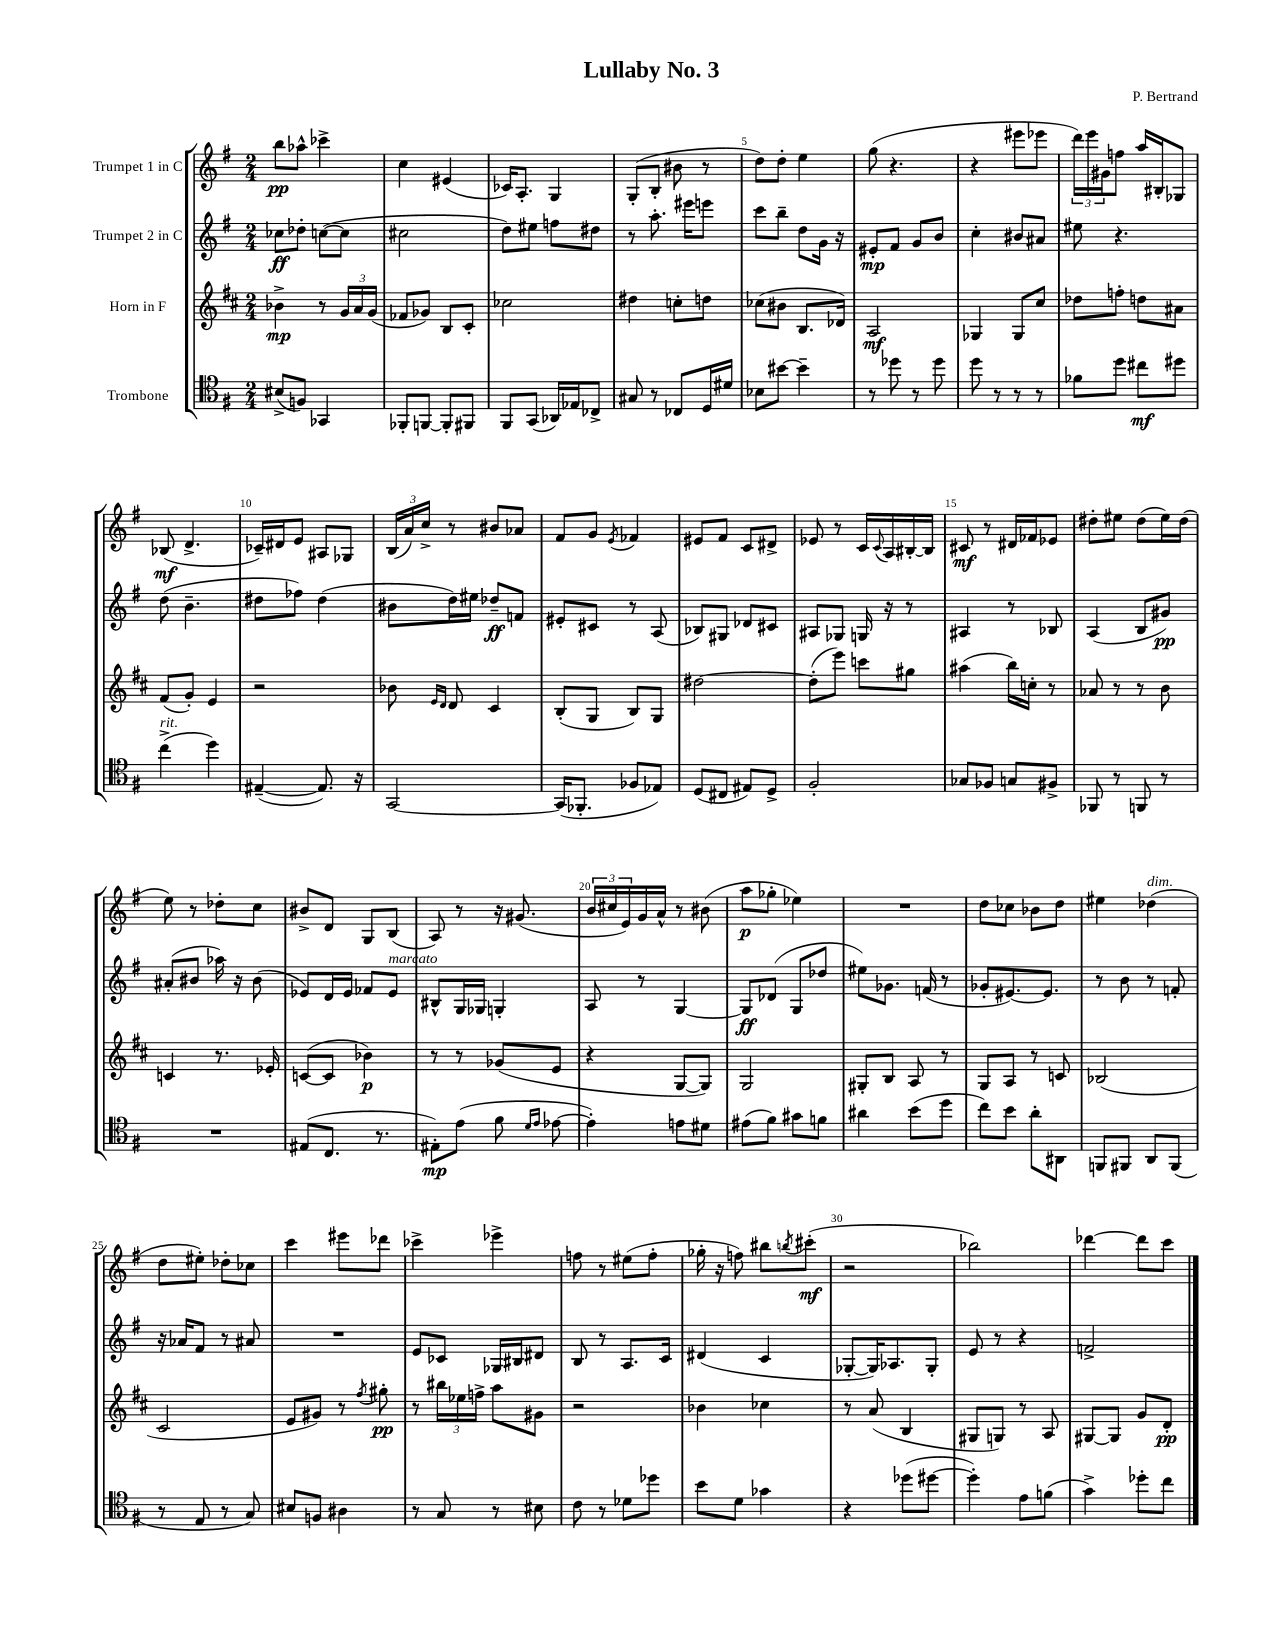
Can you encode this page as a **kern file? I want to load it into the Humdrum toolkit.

**kern	**dynam	**kern	**dynam	**kern	**dynam	**kern	**dynam
*part4	*part4	*part3	*part3	*part2	*part2	*part1	*part1
*staff4	*staff4	*staff3	*staff3	*staff2	*staff2	*staff1	*staff1
*I"Trombone	*	*I"Horn in F	*	*I"Trumpet 2 in C	*	*I"Trumpet 1 in C	*
*clefC4	*	*clefG2	*	*clefG2	*	*clefG2	*
*k[f#]	*	*k[f#c#]	*	*k[f#]	*	*k[f#]	*
*M2/4	*	*M2/4	*	*M2/4	*	*M2/4	*
=1	=1	=1	=1	=1	=1	=1	=1
(8B#X^/L	.	4b-X^\	mp	8cc-X\L	ff	8bb\L	pp
8Fn/J)	.	.	.	8dd-X'\J	.	8aa-X^^\J	.
4GG-X/	.	8r	.	([8ccn\L	.	4ccc-X^\	.
.	.	24g/LL	.	8cc\J]	.	.	.
.	.	24a/	.	.	.	.	.
.	.	(24g/JJ	.	.	.	.	.
=2	=2	=2	=2	=2	=2	=2	=2
8FF-X'/L	.	8f-X/L	.	2cc#X\	.	4cc\	.
[8FFn/J	.	8g-X/J)	.	.	.	.	.
8FF'/L]	.	8B/L	.	.	.	(4e#X/	.
8FF#X/J	.	8c#'/J	.	.	.	.	.
=3	=3	=3	=3	=3	=3	=3	=3
8FF#/L	.	2cc-X\	.	8dd\L)	.	16c-X/KL)	.
.	.	.	.	.	.	8.A'/J	.
(8GG/J	.	.	.	8ee#X\J	.	.	.
16AA-X/LL)	.	.	.	8ffn\L	.	4G/	.
16E-X/J	.	.	.	.	.	.	.
8C-X^/J	.	.	.	8dd#X\J	.	.	.
=4	=4	=4	=4	=4	=4	=4	=4
8G#X/	.	4dd#X\	.	8r	.	(8G'/L	.
8r	.	.	.	8.aa'\	.	8B'/J	.
8C-X/L	.	8ccn'\L	.	.	.	8b#X\	.
.	.	.	.	16eee#X\KL	.	.	.
16D/L	.	8ddn\J	.	8eeen\J	.	8r	.
16d#X/JJ	.	.	.	.	.	.	.
=5	=5	=5	=5	=5	=5	=5	=5
8B-X\L	.	(8cc-X\L	.	8ccc\L	.	8dd\L)	.
[8b#X\J	.	8b#X\J	.	8bb~\J	.	8dd'\J	.
4b#~\]	.	8.B/L	.	8dd\L	.	4ee\	.
.	.	.	.	16g\Jk	.	.	.
.	.	16d-X/Jk)	.	16r	.	.	.
=6	=6	=6	=6	=6	=6	=6	=6
8r	.	2A/	mf	8e#X'/L	mp	(8gg\	.
8dd-X\	.	.	.	8f#/J	.	4.r	.
8r	.	.	.	8g/L	.	.	.
8dd-\	.	.	.	8b/J	.	.	.
=7	=7	=7	=7	=7	=7	=7	=7
8dd\	.	4G-X/	.	4cc'\	.	4r	.
8r	.	.	.	.	.	.	.
8r	.	8G-/L	.	8b#X/L	.	8eee#X\L	.
8r	.	8cc#/J	.	8a#X/J	.	8eee-X\J	.
=8	=8	=8	=8	=8	=8	=8	=8
8f-X\L	.	8dd-X\L	.	8ee#X\	.	24ddd\LL)	.
.	.	.	.	.	.	24eee\	.
.	.	.	.	.	.	24g#X\J	.
8dd\J	.	8ffn'\J	.	4.r	.	8ffn\J	.
8cc#X\L	mf	8ddn\L	.	.	.	16aa/LL	.
.	.	.	.	.	.	16B#X'/J	.
8dd#X\J	.	8a#X\J	.	.	.	8G-X/J	.
!!LO:LB:g=z
=9	=9	=9	=9	=9	=9	=9	=9
!LO:TX:a:i:t=rit.	!	!	!	!	!	!	!
(4cc^\	.	(8f#/L	.	(8dd\	.	(8B-X/	mf
.	.	8g'/J)	.	4.b~\	.	4.d^/	.
4dd\)	.	4e/	.	.	.	.	.
=10	=10	=10	=10	=10	=10	=10	=10
([4E#X~/	.	2r	.	8dd#X\L	.	16c-X~/LL)	.
.	.	.	.	.	.	16d#X/J	.
.	.	.	.	8ff-X\J)	.	8e/J	.
8.E#/])	.	.	.	(4dd#\	.	8A#X/L	.
.	.	.	.	.	.	8G-X/J	.
16r	.	.	.	.	.	.	.
=11	=11	=11	=11	=11	=11	=11	=11
[2GG/	.	8b-X\	.	8b#X\L	.	(24B/LL	.
.	.	.	.	.	.	24a/)	.
.	.	.	.	.	.	24cc^/JJ	.
.	.	16qqe/LL	.	.	.	.	.
.	.	16qqd/JJ	.	.	.	.	.
.	.	8d/	.	16dd\L)	.	8r	.
.	.	.	.	16ee#X\JJ	.	.	.
.	.	4c#/	.	8dd-X~/L	ff	8b#X/L	.
.	.	.	.	8fn/J	.	8a-X/J	.
=12	=12	=12	=12	=12	=12	=12	=12
(16GG/KL]	.	(8B'/L	.	8e#X'/L	.	8f#/L	.
8.FF-X'/J	.	.	.	.	.	.	.
.	.	8G/J	.	8c#X/J	.	8g/J	.
.	.	.	.	.	.	8qe/	.
8F-X/L	.	8B/L)	.	8r	.	4f-X/	.
8E-X/J)	.	8G/J	.	(8A/	.	.	.
=13	=13	=13	=13	=13	=13	=13	=13
(8D/L	.	[2dd#X\	.	8B-X/L)	.	8e#X/L	.
8C#X/J	.	.	.	8G#X/J	.	8f#/J	.
8E#X/L)	.	.	.	8d-X/L	.	8c/L	.
8D^/J	.	.	.	8c#X/J	.	8d#X^/J	.
=14	=14	=14	=14	=14	=14	=14	=14
2F#'/	.	(8dd#'\L]	.	8A#X/L	.	8e-X/	.
.	.	8eee\J)	.	8G-X/J	.	8r	.
.	.	8cccn\L	.	16Gn/	.	16c/LL	.
.	.	.	.	.	.	8qqc/	.
.	.	.	.	16r	.	16A/	.
.	.	8gg#X\J	.	8r	.	[16B#X'/	.
.	.	.	.	.	.	16B#/JJ]	.
=15	=15	=15	=15	=15	=15	=15	=15
8G-X/L	.	(4aa#X\	.	4A#X/	.	8c#X/	mf
8F-X/J	.	.	.	.	.	8r	.
8Gn/L	.	16bb\LL)	.	8r	.	16d#X/LL	.
.	.	16ccn'\JJ	.	.	.	16f-X/J	.
8F#X^/J	.	8r	.	8B-X/	.	8e-X/J	.
=16	=16	=16	=16	=16	=16	=16	=16
8FF-X/	.	8a-X/	.	(4A/	.	8dd#X'\L	.
8r	.	8r	.	.	.	8ee#X\J	.
8FFn/	.	8r	.	8B/L	.	(8dd#\L	.
8r	.	8b\	.	8g#X/J)	pp	16ee#\L)	.
.	.	.	.	.	.	(16dd#\JJ	.
!!LO:LB:g=z
=17	=17	=17	=17	=17	=17	=17	=17
2r	.	4cn/	.	(8a#X'/L	.	8ee\)	.
.	.	.	.	8b#X/J	.	8r	.
.	.	8.r	.	16aa-X\)	.	8dd-X'\L	.
.	.	.	.	16r	.	.	.
.	.	.	.	(8b#\	.	8cc\J	.
.	.	16e-X'/	.	.	.	.	.
=18	=18	=18	=18	=18	=18	=18	=18
(8E#X/L	.	([8cn/L	.	8e-X/L)	.	8b#X^/L	.
8.C/J	.	8c/J]	.	16d/L	.	8d/J	.
.	.	.	.	16e-/JJ	.	.	.
.	.	4b-X\)	p	8f-X/L	.	8G/L	.
8.r	.	.	.	.	.	.	.
!	!	!	!	!LO:TX:a:i:t=marcato	!	!	!
.	.	.	.	8e-/J	.	(8B/J	.
=19	=19	=19	=19	=19	=19	=19	=19
8E#X'\L)	mp	8r	.	8B#X^^/L	.	8A/)	.
(8e\J	.	8r	.	16G/L	.	8r	.
.	.	.	.	16G-X/JJ	.	.	.
8f#\	.	(8g-X/L	.	4Gn'/	.	16r	.
.	.	.	.	.	.	(8.g#X/	.
16qqd/LL	.	.	.	.	.	.	.
16qqe/JJ	.	.	.	.	.	.	.
[8e-X\	.	8e/J	.	.	.	.	.
=20	=20	=20	=20	=20	=20	=20	=20
4e-'\])	.	4r	.	8A/	.	24b/LL	.
.	.	.	.	.	.	24cc#X/	.
.	.	.	.	.	.	24e/)	.
.	.	.	.	8r	.	16g/	.
.	.	.	.	.	.	16a^^/JJ	.
8en\L	.	[8G/L	.	[4G/	.	8r	.
8d#X\J	.	8G/J])	.	.	.	(8b#X\	.
=21	=21	=21	=21	=21	=21	=21	=21
(8e#X\L	.	2G/	.	8G/L]	ff	8aa\L	p
8f#\J)	.	.	.	(8d-X/J	.	8gg-X'\J	.
8g#X\L	.	.	.	8G/L	.	4ee-X\)	.
8fn\J	.	.	.	8dd-X/J	.	.	.
=22	=22	=22	=22	=22	=22	=22	=22
4a#X\	.	8G#X'/L	.	8ee#X\L)	.	2r	.
.	.	8B/J	.	8.g-X\J	.	.	.
(8b\L	.	8A/	.	.	.	.	.
.	.	.	.	(16fn/	.	.	.
8dd\J	.	8r	.	8r	.	.	.
=23	=23	=23	=23	=23	=23	=23	=23
8cc\L)	.	8G/L	.	8g-X'/L	.	8dd\L	.
8b\J	.	8A/J	.	[8.e#X/)	.	8cc-X\J	.
8a'\L	.	8r	.	.	.	8b-X\L	.
.	.	.	.	8.e#/J]	.	.	.
8AA#X\J	.	8cn/	.	.	.	8dd\J	.
=24	=24	=24	=24	=24	=24	=24	=24
8FFn/L	.	(2B-X/	.	8r	.	4ee#X\	.
8FF#X/J	.	.	.	8b\	.	.	.
!	!	!	!	!	!	!LO:TX:a:i:t=dim.	!
8AA/L	.	.	.	8r	.	(4dd-X\	.
(8FF#/J	.	.	.	8fn'/	.	.	.
!!LO:LB:g=z
=25	=25	=25	=25	=25	=25	=25	=25
8r	.	2c#/	.	16r	.	8dd\L	.
.	.	.	.	16a-X/KL	.	.	.
8E/	.	.	.	8f#/J	.	8ee#X'\J)	.
8r	.	.	.	8r	.	8dd-X'\L	.
8G/)	.	.	.	8a#X/	.	8cc-X\J	.
=26	=26	=26	=26	=26	=26	=26	=26
8B#X/L	.	8e/L	.	2r	.	4ccc\	.
8Fn/J	.	8g#X/J)	.	.	.	.	.
4A#X\	.	8r	.	.	.	8eee#X\L	.
.	.	8qff#/	.	.	.	.	.
.	.	8gg#X'\	pp	.	.	8ddd-X\J	.
=27	=27	=27	=27	=27	=27	=27	=27
8r	.	8r	.	8e/L	.	4ccc-X^\	.
8G/	.	24bb#X\LL	.	8c-X/J	.	.	.
.	.	24ee-X\	.	.	.	.	.
.	.	24ffn^\JJ	.	.	.	.	.
8r	.	8aa\L	.	16G-X/LL	.	4eee-X^\	.
.	.	.	.	16B#X/J	.	.	.
8B#X\	.	8g#X\J	.	8d#X/J	.	.	.
=28	=28	=28	=28	=28	=28	=28	=28
8c\	.	2r	.	8B/	.	8ffn\	.
8r	.	.	.	8r	.	8r	.
8d-X\L	.	.	.	8.A/L	.	(8ee#X\L	.
8dd-X\J	.	.	.	.	.	8ff'\J	.
.	.	.	.	16c/Jk	.	.	.
=29	=29	=29	=29	=29	=29	=29	=29
8b\L	.	4b-X\	.	(4d#X/	.	16gg-X'\	.
.	.	.	.	.	.	16r	.
8d\J	.	.	.	.	.	8ffn\)	.
4g-X\	.	4cc-X\	.	4c/	.	8bb#X\L	.
.	.	.	.	.	.	8qbbn/	.
.	.	.	.	.	.	(8ccc#X'\J	mf
=30	=30	=30	=30	=30	=30	=30	=30
4r	.	8r	.	[8G-X'/L	.	2r	.
.	.	(8a/	.	16G-/K])	.	.	.
.	.	.	.	8.A-X/	.	.	.
(8dd-X\L	.	4B/	.	.	.	.	.
[8dd#X\J	.	.	.	8G-'/J	.	.	.
=31	=31	=31	=31	=31	=31	=31	=31
4dd#'\])	.	8G#X/L	.	8e/	.	2bb-X\)	.
.	.	8Gn/J)	.	8r	.	.	.
8e\L	.	8r	.	4r	.	.	.
(8fn\J	.	8A/	.	.	.	.	.
=32	=32	=32	=32	=32	=32	=32	=32
4g^\)	.	[8G#X/L	.	2fn^/	.	[4ddd-X\	.
.	.	8G#/J]	.	.	.	.	.
8dd-X'\L	.	8g/L	.	.	.	8ddd-\L]	.
8cc\J	.	8d'/J	pp	.	.	8ccc\J	.
==	==	==	==	==	==	==	==
*-	*-	*-	*-	*-	*-	*-	*-
